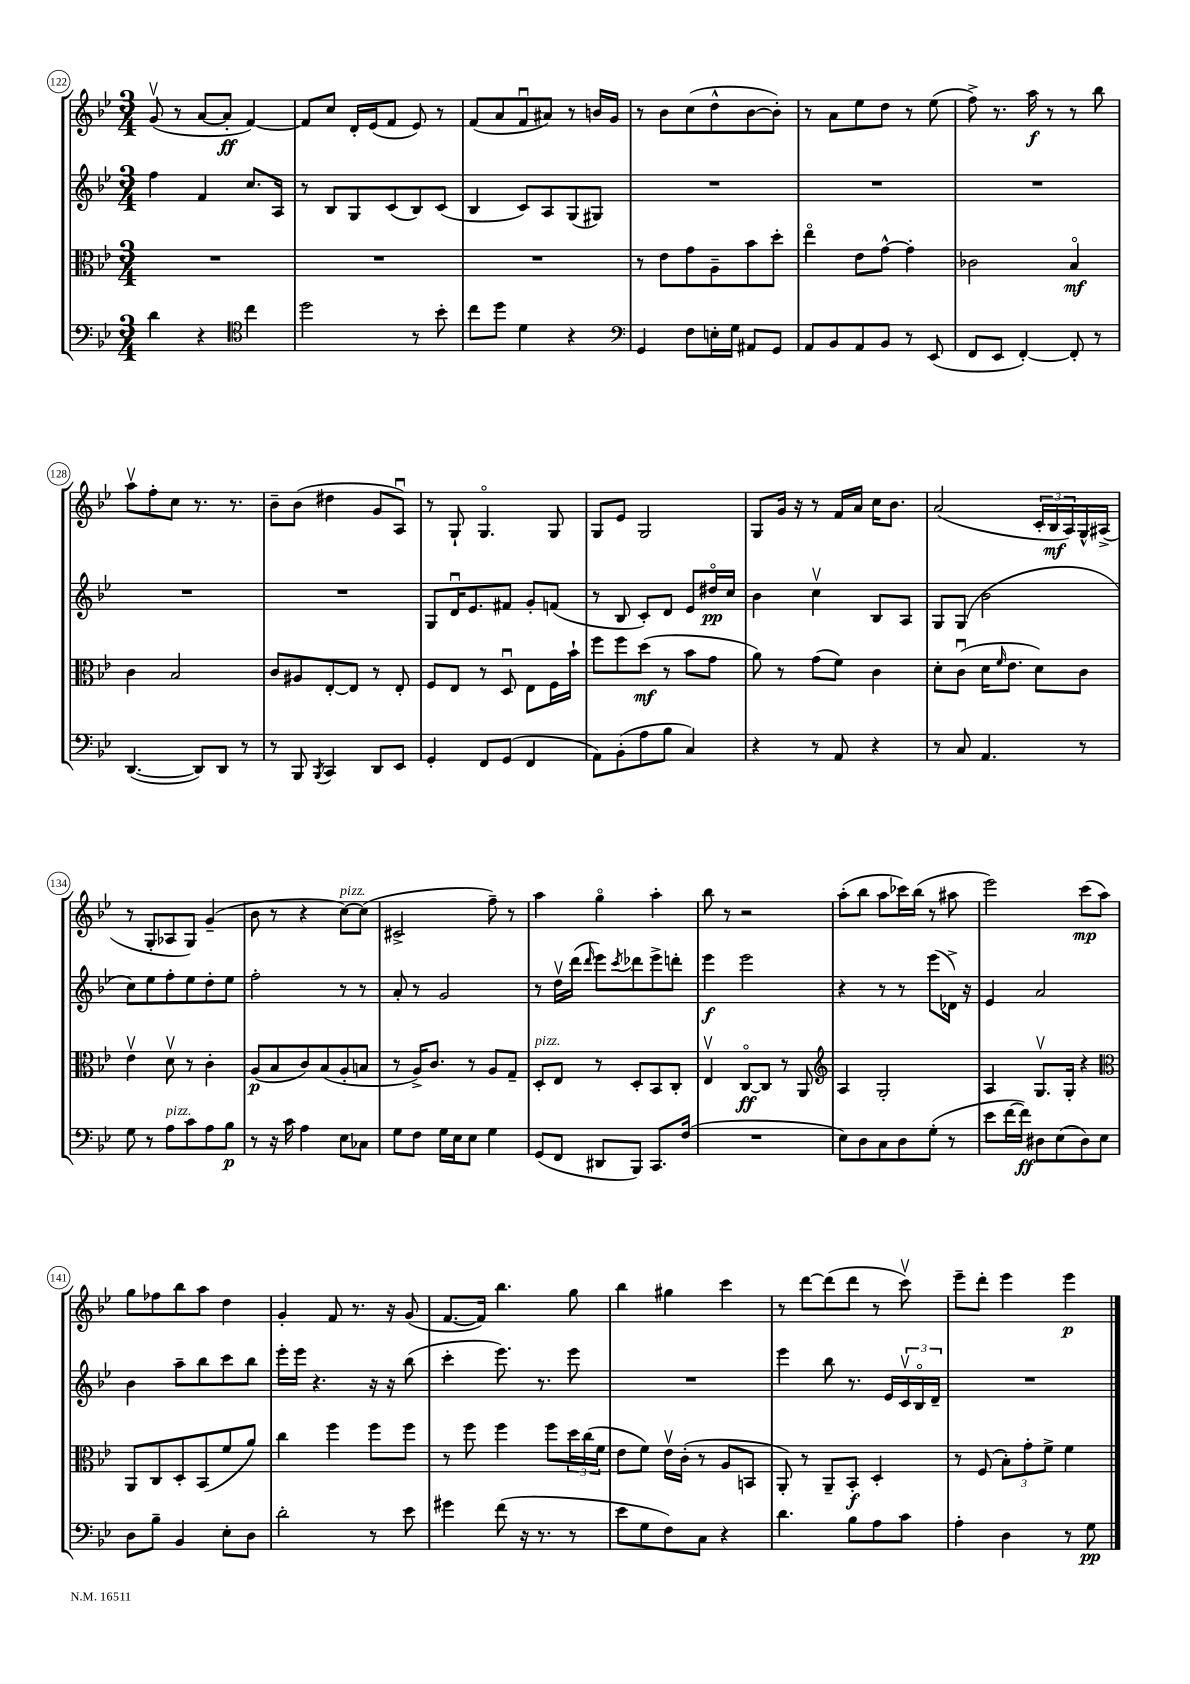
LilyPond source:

<<
\new StaffGroup <<
\new Staff = "s0" {
    \clef treble \key bes \major \numericTimeSignature \time 3/4
    g'8\upbow( r8 a'8~ a'8-.\ff f'4~) |
    f'8 c''8 d'16-. ees'16( f'8 ees'8) r8 |
    f'8( a'8 f'8\downbow ais'8) r8 b'16 g'16 |
    r8 bes'8 c''8( d''8-^ bes'8~ bes'8-.) |
    r8 a'8 ees''8 d''8 r8 ees''8( |
    f''8->) r8. a''16\f r8 r8 bes''8 |
    a''8\upbow f''8-. c''8 r8. r8. |
    bes'8-- bes'8( dis''4 g'8 a8\downbow) |
    r8 g8-! g4.\flageolet g8 |
    g8 ees'8 g2 |
    g8 g'16 r16 r8 f'16 a'16 c''16 bes'8. |
    a'2( \tuplet 3/2 { c'16-. bes16\mf a16) } g16-^ ais16->( |
    r8 g8-. aes8 g8) g'4--( |
    bes'8 r8 r4 c''8~^\markup { \italic "pizz." }) c''8( |
    cis'2-> f''8--) r8 |
    a''4 g''4\flageolet a''4-. |
    bes''8 r8 r2 |
    a''8-.( bes''8 a''8 ces'''16) bes''16( r8 ais''8 |
    ees'''2) c'''8\mp( a''8) |
    g''8 fes''8 bes''8 a''8 d''4 |
    g'4-. f'8 r8. r16 g'8( |
    f'8.~ f'16) bes''4. g''8 |
    bes''4 gis''4 c'''4 |
    r8 d'''8~ d'''8( d'''8 r8 c'''8\upbow) |
    ees'''8-- d'''8-. ees'''4 ees'''4\p \bar "|." |
}
\new Staff = "s1" {
    \clef treble \key bes \major \numericTimeSignature \time 3/4
    f''4 f'4 c''8. a16 |
    r8 bes8 g8 c'8( bes8) c'8( |
    bes4 c'8) a8 g8( gis8) |
    R2. |
    R2. |
    R2. |
    R2. |
    R2. |
    g8 d'16\downbow ees'8. fis'8 g'8-. f'8( |
    r8 bes8 c'8-.) d'8 ees'8 dis''16\flageolet\pp c''16 |
    bes'4 c''4\upbow bes8 a8 |
    g8 g8( bes'2 |
    c''8) ees''8 f''8-. ees''8 d''8-. ees''8 |
    f''2-. r8 r8 |
    a'8-. r8 g'2 |
    r8 d''16\upbow d'''16( \grace { d'''16 } ees'''8) \acciaccatura { c'''8 } des'''8 ees'''8-> d'''8-. |
    ees'''4\f ees'''2 |
    r4 r8 r8 ees'''8( des'16->) r16 |
    ees'4 a'2 |
    bes'4 a''8-- bes''8 c'''8 bes''8 |
    ees'''16-. ees'''16 r4. r16 r16 bes''8( |
    c'''4-. ees'''8.) r8. ees'''8 |
    R2. |
    ees'''4 bes''8 r8. ees'16 \tuplet 3/2 { c'16\upbow bes16\flageolet d'16-- } |
    R2. \bar "|." |
}
\new Staff = "s2" {
    \clef alto \key bes \major \numericTimeSignature \time 3/4
    R2. |
    R2. |
    R2. |
    r8 ees'8 g'8 a8-- bes'8 d''8-. |
    ees''4\flageolet ees'8 g'8~-^ g'4-. |
    ces'2 bes4\flageolet\mf |
    c'4 bes2 |
    c'8 ais8 ees8~-. ees8 r8 ees8-. |
    f8 ees8 r8 d8\downbow ees8 f16 bes'16-! |
    f''8 f''8 d''8\mf( r8 bes'8 g'8 |
    a'8) r8 g'8( f'8) c'4 |
    d'8-. c'8\downbow( d'16 \grace { f'16 } ees'8. d'8) c'8 |
    ees'4\upbow d'8\upbow r8 c'4-. |
    a8\p( bes8 c'8) bes8( a8-. b8 |
    r8 a16->) c'8. r8 a8 g8-- |
    d8-.^\markup { \italic "pizz." } ees8 r8 d8-. bes,8 c8-. |
    ees4\upbow c8~\flageolet\ff c8 r8 a,8 |
    \clef treble a4 g2-. |
    a4 g8.\upbow g16-. r4 |
    \clef alto a,8 c8 d8-. bes,8( f'8 a'8) |
    c''4 f''4 f''8 f''8 |
    r8 f''8 f''4 f''8 \tuplet 3/2 { d''16 c''16( f'16 } |
    ees'8 f'8) ees'16\upbow c'16-.( r8 a8 b,8 |
    a,8-.) r8 a,8-- bes,8-.\f d4-. |
    r8 f8( \tuplet 3/2 { bes8-.) g'8-. f'8-> } f'4 \bar "|." |
}
\new Staff = "s3" {
    \clef bass \key bes \major \numericTimeSignature \time 3/4
    d'4 r4 \clef tenor c''4 |
    d''2 r8 bes'8-. |
    c''8 d''8 d'4 r4 |
    \clef bass g,4 f8 e16-. g16 ais,8 g,8 |
    a,8 bes,8 a,8 bes,8 r8 ees,8( |
    f,8 ees,8 f,4~-.) f,8-. r8 |
    d,4.~( d,8) d,8 r8 |
    r8 bes,,8 \acciaccatura { bes,,8 } c,4 d,8 ees,8 |
    g,4-. f,8 g,8( f,4 |
    a,8) bes,8-.( a8 bes8 c4) |
    r4 r8 a,8 r4 |
    r8 c8 a,4. r8 |
    g8 r8 a8^\markup { \italic "pizz." } c'8 a8 bes8\p |
    r8 r16 c'16 a4 ees8 ces8 |
    g8 f8 g16 ees16 ees8 g4 |
    g,8( f,8 dis,8 bes,,8) c,8. f16( |
    R2. |
    ees8) d8 c8 d8 g8-.( r8 |
    ees'8 f'16~ f'16\ff) dis8 ees8( dis8) ees8 |
    d8 bes8-- bes,4 ees8-. d8 |
    d'2-. r8 ees'8 |
    gis'4 f'8( r16 r8. r8 |
    ees'8 g8 f8) c8 r4 |
    d'4. bes8 a8 c'8 |
    a4-. d4 r8 g8\pp \bar "|." |
}
>>
>>
\layout { \context { \Score currentBarNumber = #122 \override BarNumber.stencil = #(make-stencil-circler 0.1 0.3 ly:text-interface::print) } }
